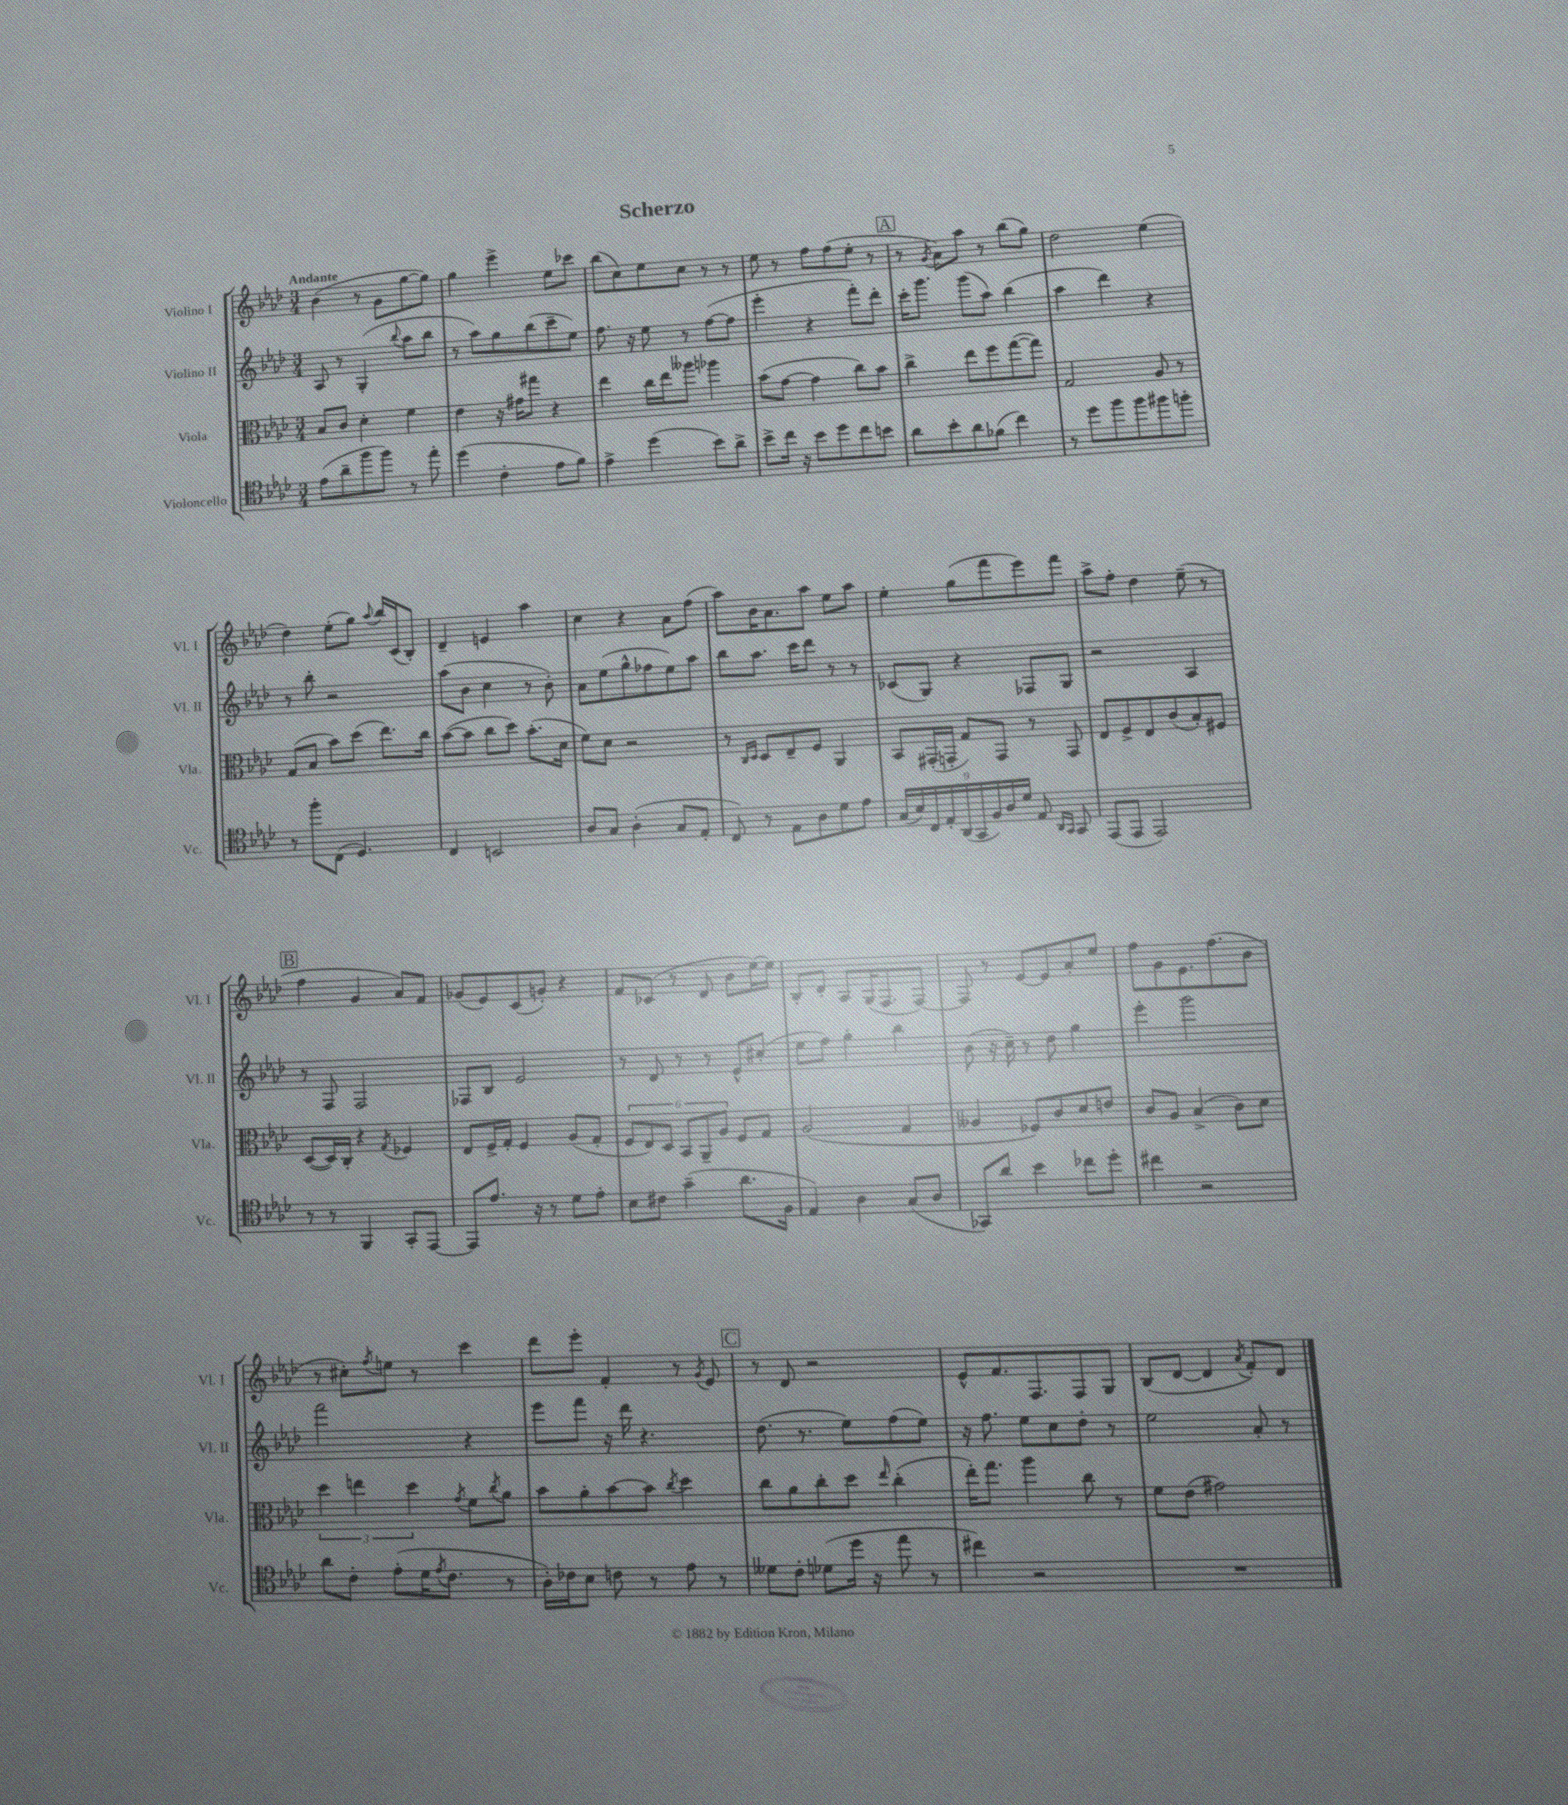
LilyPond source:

\header { title = "Scherzo" }
<<
\new StaffGroup <<
\new Staff = "s0" \with { instrumentName = "Violino I" shortInstrumentName = "Vl. I" } {
    \clef treble \key aes \major \numericTimeSignature \time 3/4 \tempo "Andante"
    bes'4( r8 g'8 g''8~ g''8) |
    g''4 ees'''4-> ees''8 ces'''8 |
    bes''8( c''8) ees''8 c''8 r8 r8 |
    ees''8 r8 f''8 f''8( ees''8-. r8 |
    \mark \markup { \box "A" } r8 \acciaccatura { g'8 } aes'8) aes''8 r8 bes''8( g''8) |
    des''2 ees''4( |
    des''4) ees''8-.( g''8) \appoggiatura { aes''8 } bes''16 c'16( bes8-.) |
    des'4-- e'4 aes''4 |
    c''4 r4 aes'8 f''8( |
    aes''8) bes'16 aes'8. aes''8 ees''8 aes''8 |
    ees''4-. g''8( f'''8 ees'''8) f'''8 |
    aes''8-> f''8-. des''4 ees''8--( r8 |
    \mark \markup { \box "B" } f''4 g'4 aes'8) f'8 |
    ges'8( ees'8) c'8( g'8-.) r4 |
    f'8 ces'8( r8 des'8 bes'8 ees''16~) ees''16 |
    bes8-. des'8-. aes8 g16( f8. f8~) |
    f8 r8 ees'8~ ees'8 aes'8-. ees''8 |
    f''8 g'8 ees'8. f''8.( bes'8 |
    r8 cis''8-.) \acciaccatura { f''8 } e''8 r8 c'''4 |
    des'''8 ees'''8-. f'4-. r8 \acciaccatura { g'8 } ees'8 |
    \mark \markup { \box "C" } r8 des'8 r2 |
    ees'8-^ f'8. f8. f8 g8 |
    bes8( des'8~ des'4 \acciaccatura { aes'8 } f'8-.) des'8 \bar "|." |
}
\new Staff = "s1" \with { instrumentName = "Violino II" shortInstrumentName = "Vl. II" } {
    \clef treble \key aes \major \numericTimeSignature \time 3/4
    aes8 r8 g4-.( \appoggiatura { bes''8 } aes''8 bes''8 |
    r8 aes''8) g''8 bes''8( c'''8-- ees''8) |
    f''8. r16 ees''8 r8 f''8~( f''8 |
    ees'''4-. r4 f'''8-.) des'''8-. |
    \mark \markup { \box "A" } c'''16-. g'''8. g'''8( aes''8) bes''4( |
    aes''4 des'''4) r4 |
    r8 bes''8-. r2 |
    aes''8( bes'8 c''4 r8 bes'8-.) |
    aes'8 ees''8( g''8-^ fes''8 ees''8) aes''8 |
    bes''8 aes''8. c'''16 des'''8 r8 r8 |
    ces'8( g8) r4 fes8 g8 |
    r2 aes4 |
    \mark \markup { \box "B" } r8 f8 f2 |
    fes8 bes8 ees'2 |
    r8 des'8 r8 r8 ees'8-^ cis''8-.( |
    ees''8 f''8) g''4-. bes''4 |
    bes'8( r16 c''16--) r8 des''8 g''4 |
    ees'''4-. g'''2 |
    f'''2 r4 |
    ees'''8 f'''8 r16 des'''16 r4. |
    \mark \markup { \box "C" } des''8.( r8. ees''8) f''8( ees''8) |
    r16 f''8. ees''8 c''8 des''8-. r8 |
    ees''2 aes'8-. r8 \bar "|." |
}
\new Staff = "s2" \with { instrumentName = "Viola" shortInstrumentName = "Vla." } {
    \clef alto \key aes \major \numericTimeSignature \time 3/4
    bes8 c'8 des'4-. f'4 |
    ees'4 r16 gis'16 gis''8 r4 |
    ees''4 c''16 ees''16 aeses''8 aes''4 |
    bes'8( g'8~ g'4 c''8) bes'8 |
    \mark \markup { \box "A" } c''4-> ees''8 f''8 g''8~( g''8) |
    g2 aes8 r8 |
    g8( bes8 bes'8) des''8( ees''8.) c''16 |
    bes'8~( bes'8 c''8 des''8) bes'8.-.( des'16 |
    f'8) des'8 r2 |
    r8 \grace { c16 des16 } des8 ees8-- f8 aes,4 |
    bes,8 gis,16-.( g,16-. g8) g,8 r8 g,8 |
    ees8 f8-> ees8 c'8( bes8-.) fis8 |
    \mark \markup { \box "B" } des8~( des16) c16-. r4 \acciaccatura { g8 } fes4 |
    ees8 f16-> g16-. f4 aes8( g8-. |
    \tuplet 6/4 { f8 ees8) des8 bes,8 aes,8-- aes8 } f8 g8 |
    aes2( g4 |
    aeses4 fes8) c'8 des'8 e'8 |
    c'8 aes8 bes4->( c'8) des'8 |
    \tuplet 3/2 { des''4 e''4 des''4 } \acciaccatura { g'8 } f'8 \acciaccatura { c''8 } aes'8 |
    bes'8 aes'8-. bes'8~ bes'8 \acciaccatura { c''8 } des''4 |
    \mark \markup { \box "C" } c''8 aes'8 c''8-. des''8 \grace { ees''16 } c''4-.( |
    ees''16-.) g''8. aes''4 c''8 r8 |
    f'8 ees'8( gis'2) \bar "|." |
}
\new Staff = "s3" \with { instrumentName = "Violoncello" shortInstrumentName = "Vc." } {
    \clef tenor \key aes \major \numericTimeSignature \time 3/4
    ees'8( aes'8-- f''8 f''8) r8 ees''8-. |
    des''4( c'4-. ees'8 f'8) |
    ees'4-> des''4( bes'8) aes'8-> |
    bes'8-> c''16 r16 bes'8 des''8 c''8 b'8 |
    \mark \markup { \box "A" } aes'8 bes'8-. aes'8 fes'8( c''4) |
    r8 des''8 f''8 f''8 fis''8 f''8-. |
    r8 f''8-. c8( des4.) |
    c4 b,2 |
    aes8 g8 aes4-.( g8 ees8-. |
    c8) r8 ees8 aes8 des'8 ees'8 |
    \tuplet 9/8 { g16( bes16) c16 ees16-. aes,16( g,16 f16) aes16 des'16 } ees8 \grace { aes,16 g,16 } g,8 |
    ees,8( ees,8 ees,2) |
    \mark \markup { \box "B" } r8 r8 f,4 g,8-. ees,8~ |
    ees,8 ees'8. r16 r8 des'8 ees'8-. |
    bes8 cis'8 g'4--( aes'8. f16 |
    ees4) aes4 g8( aes8 |
    ges,8) aes'8 bes'4 ces''8 des''8-. |
    cis''4 r2 |
    aes'8 c'8-. ees'8-.( des'16 \acciaccatura { ees'8 } c'8. r8 |
    aes16-.) ces'16 bes8 c'8 r8 ees'8 r8 |
    \mark \markup { \box "C" } deses'8 c'8-. des'8( des''16 r16 ees''8 r8 |
    cis''4) r2 |
    R2. \bar "|." |
}
>>
>>
\layout { \context { \Score \remove "Bar_number_engraver" } }
